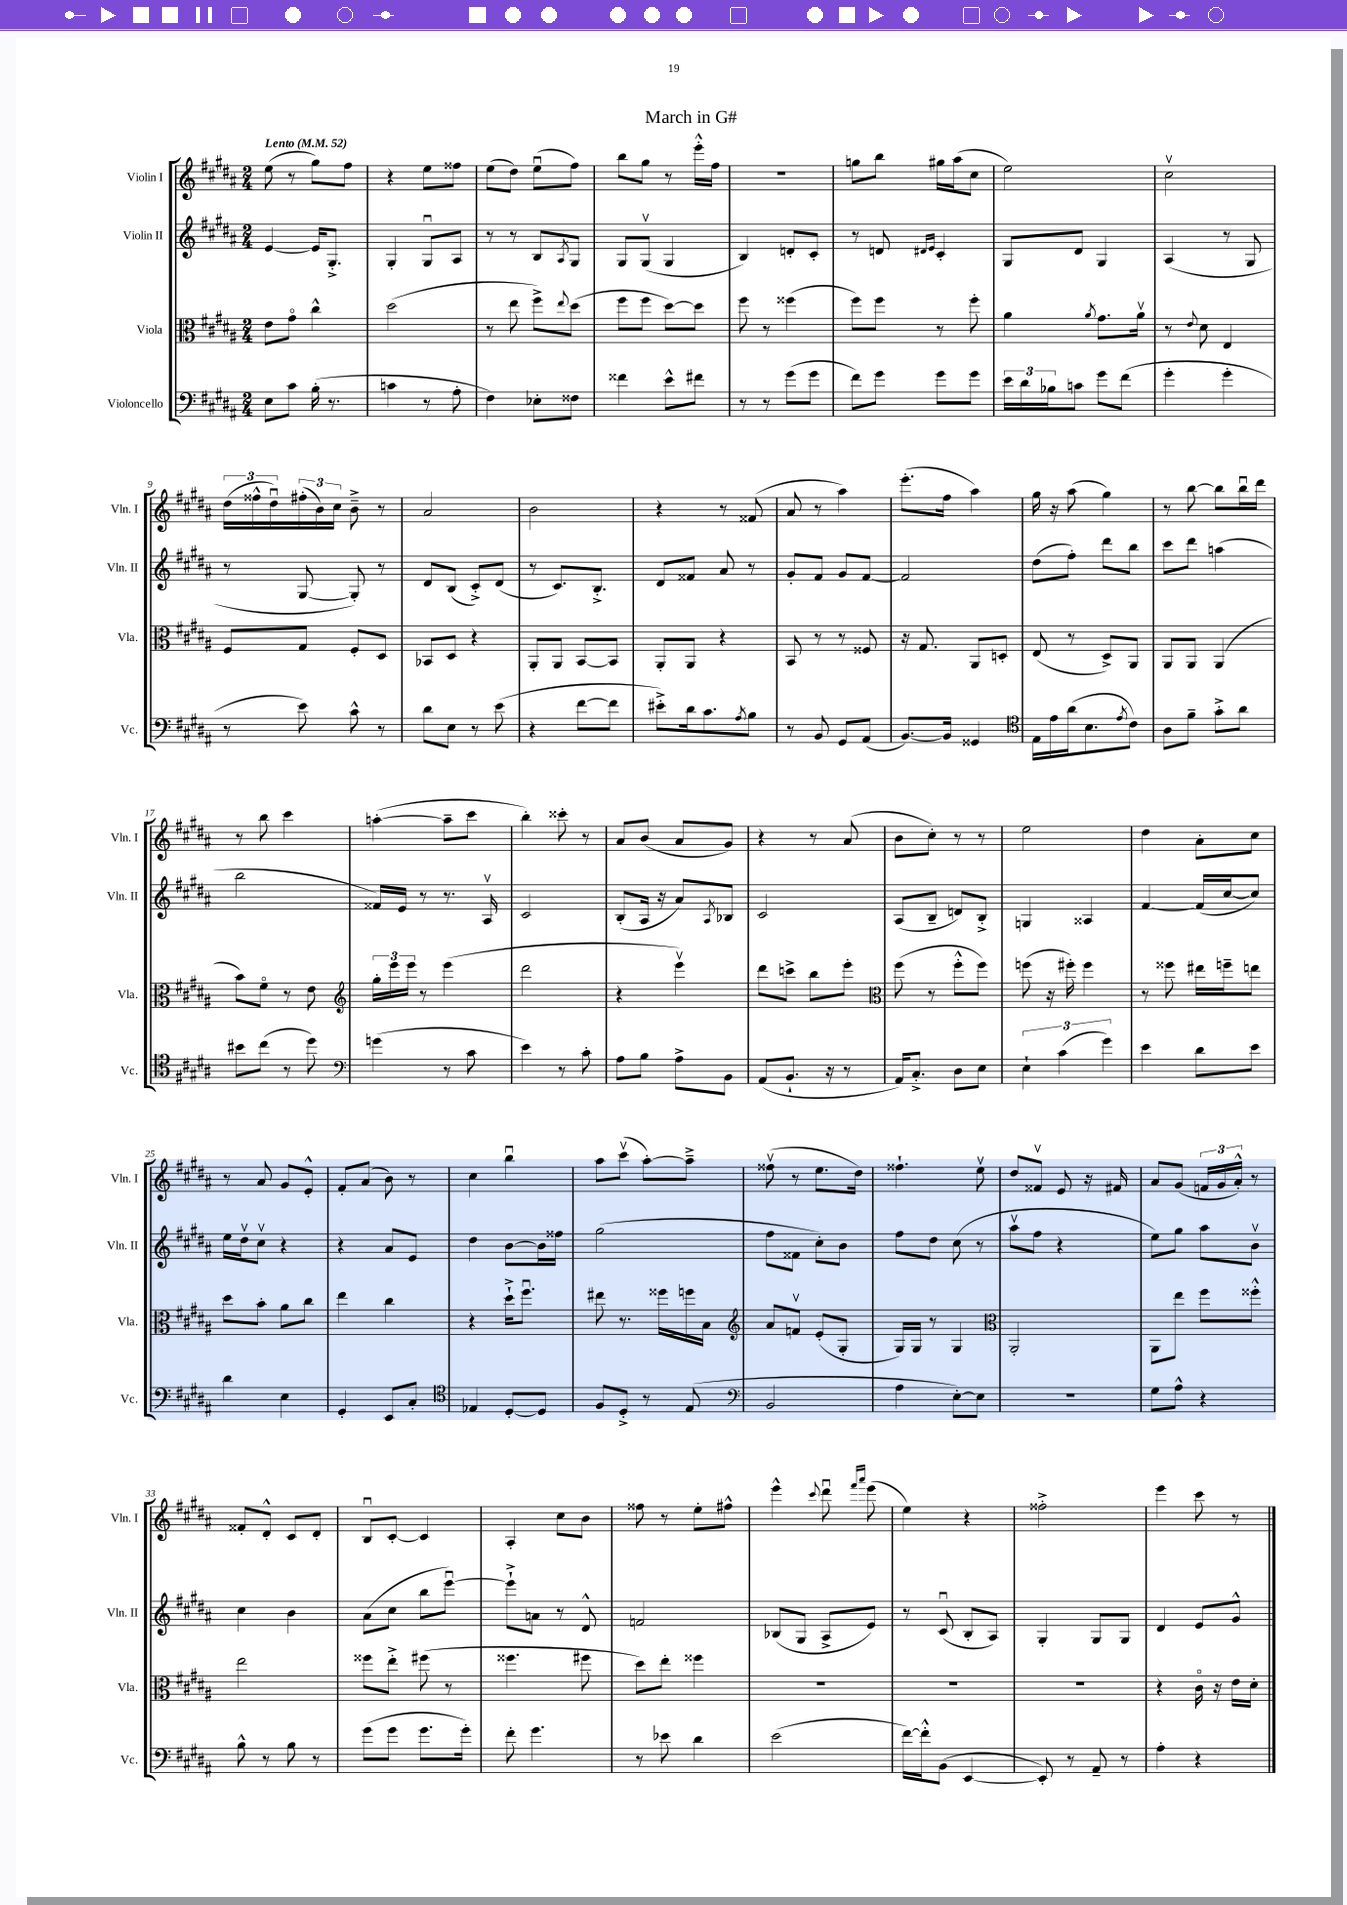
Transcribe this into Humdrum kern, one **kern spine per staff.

**kern	**kern	**kern	**kern
*part4	*part3	*part2	*part1
*staff4	*staff3	*staff2	*staff1
*I"Violoncello	*I"Viola	*I"Violin II	*I"Violin I
*I'Vc.	*I'Vla.	*I'Vln. II	*I'Vln. I
*clefF4	*clefC3	*clefG2	*clefG2
*k[f#c#g#d#a#]	*k[f#c#g#d#a#]	*k[f#c#g#d#a#]	*k[f#c#g#d#a#]
*M2/4	*M2/4	*M2/4	*M2/4
*MM52	*MM52	*MM52	*MM52
=1	=1	=1	=1
!	!	!	!LO:TX:a:B:t=Lento
8E\L	8e\L	[4e/	(8ee\
8c#\J	8g#\J	.	8r
(16B'\	4cc#^^\	16e/KL]	8gg#\L)
8.r	.	8.G#'^/J	.
.	.	.	8ff#\J
=2	=2	=2	=2
4cn\	(2dd#\	4G#'/	4r
8r	.	8G#u/L	8ee\L
8A#'\	.	8A#/J	8ff##X\J
=3	=3	=3	=3
4F#\)	8r	8r	(8ee\L
.	8ee\	8r	8dd#\J)
8E-X'\L	8ff#^\L)	8B/L	(8eeu\L
.	8qqee/	8qA#/	.
8F##X\J	(8dd#\J	8G#/J	8ff#\J)
=4	=4	=4	=4
4f##X\	8ff#\L	8G#/L	8bb\L
.	8ff#\J	(8G#v/J	8gg#\J
8e^^\L	[8dd#\L)	4G#/	8r
8f#X\J	8dd#\J]	.	16eee'^^\LL
.	.	.	16ff#\JJ
=5	=5	=5	=5
8r	8ff#\	4B/)	2r
8r	8r	.	.
(8g#\L	(4ff##X\	8dn'/L	.
8g#\J	.	8c#'/J	.
=6	=6	=6	=6
8f#\L)	8ff#\L)	8r	8ggn\L
8g#\J	8ff#\J	8dn/	8bb\J
.	.	16qqd#X/LL	.
.	.	16qqe/JJ	.
8g#\L	8r	4c#'/	16gg#X\LL
.	.	.	(16aa#\J
8g#\J	8ff#'\	.	8cc#\J
=7	=7	=7	=7
24e\LL	4a#\	8G#/L	2ee\)
24d#\	.	.	.
24B-X\J	.	.	.
8cn\J	.	8d#/J	.
.	8qa#/	.	.
8g#\L	8.g#\L	4G#/	.
(8f#\J	.	.	.
.	16a#v\Jk	.	.
=8	=8	=8	=8
4g#'\	8r	(4A#/	2cc#v\
.	8qqe/	.	.
.	8d#\	.	.
4g#'\	4E/	8r	.
.	.	8G#/	.
!!LO:LB:g=z
=9	=9	=9	=9
8r	8F#/L	8r	(24dd#\LL
.	.	.	24ff##X^^\
.	.	.	24dd#u\)
8e\)	8G#/J	[8G#/	(24ff#X'\
.	.	.	24b\)
.	.	.	24cc#\JJ
8c#^^\	8F#'/L	8G#'/])	8b~^\
8r	8D#/J	8r	8r
=10	=10	=10	=10
8d#\L	8BB-X/L	8d#/L	2a#/
8E\J	8D#/J	(8B/J	.
8r	4r	8c#'^/L)	.
(8e\	.	(8d#/J	.
=11	=11	=11	=11
4r	8AA#'/L	8r	2b\
.	8AA#/J	8.c#/L)	.
[8f#\L	[8BB/L	.	.
.	.	8.B'^/J	.
8f#\J]	8BB/J]	.	.
=12	=12	=12	=12
8e#X'^\L)	8AA#'/L	8d#/L	4r
16d#\k	8AA#/J	8f##X/J	.
8.c#\	.	.	.
.	4r	8a#/	8r
8qA#/	.	.	.
8B\J	.	8r	(8f##X/
=13	=13	=13	=13
8r	8BB/	8g#'/L	8a#/
8BB/	8r	8f#/J	8r
8GG#/L	8r	8g#/L	4aa#\)
(8AA#/J	8F##X/	[8f#/J	.
=14	=14	=14	=14
[8.BB/L)	16r	2f#/]	(8.eee'\L
.	8.G#/	.	.
16BB/Jk]	.	.	16ff#\Jk
4GG##X/	8AA#/L	.	4aa#\)
.	8Dn'/J	.	.
=15	=15	=15	=15
*clefC4	*	*	*
16E\LL	(8E/	(8dd#\L	16gg#\
16e\	.	.	16r
(16a#\J	8r	8ff#'\J)	(8aa#\
8.B\	.	.	.
.	8D#^/L)	8ddd#\L	4gg#\)
8qe/	.	.	.
8c#\J)	8AA#/J	8bb\J	.
=16	=16	=16	=16
8A#\L	8AA#/L	8ccc#\L	8r
8f#~\J	8AA#/J	8ddd#\J	[8bb\
8g#'^\L	(4AA#/	(4aan\	8bb\L]
8a#\J	.	.	16bbu\L
.	.	.	16ddd#\JJ
!!LO:LB:g=z
=17	=17	=17	=17
8b#X\L	8b\L)	2bb\	8r
(8cc#\J	8f#\J	.	8bb\
8r	8r	.	4ccc#\
8dd#\)	8e\	.	.
=18	=18	=18	=18
*clefF4	*clefG2	*	*
(4gn\	24gg#'\LL	16f##X/LL)	([4aan'\
.	24eee\	.	.
.	.	16e/JJ	.
.	24eee\JJ	.	.
.	8r	8r	.
8r	(4eee\	8.r	8aa~\L]
8c#\	.	.	8ccc#\J
.	.	16A#v/	.
=19	=19	=19	=19
4e\)	2ddd#\	2c#/	4bb'\)
8r	.	.	8ccc##X'\
8c#'\	.	.	8r
=20	=20	=20	=20
8A#\L	4r	(8B'/L	8a#/L
8B\J	.	16A#/Jk	(8b/J
.	.	16r	.
8A#^\L	4eeev\)	8a#/L)	8a#/L
.	.	8qA#/	.
8BB\J	.	8B-X/J	8g#/J)
=21	=21	=21	=21
(8AA#/L	8ddd#\L	2c#/	4r
8.BB`/J	8cccn^\J	.	.
.	8bb\L	.	8r
16r	.	.	.
8r	8eee'\J	.	(8a#/
=22	=22	=22	=22
*	*clefC3	*	*
16AA#/KL)	(8ff#\	(8A#/L	8b\L
8.C#'^/J	.	.	.
.	8r	8B~/J	8cc#'\J)
8D#\L	8ff#'^^\L	8dn/L)	8r
8E\J	8ff#\J)	8B'^/J	8r
=23	=23	=23	=23
6E`\	(8ffn\	4Gn/	2ee\
.	16r	.	.
(6c#\	.	.	.
.	16ff#X'\)	.	.
.	4ff#\	4A##X/	.
6g#\)	.	.	.
=24	=24	=24	=24
4e\	8r	[4f#/	4dd#\
.	8ff##X\	.	.
8d#\L	16ee#X\LL	(16f#/LL]	8a#'\L
.	16ffn~\J	[16cc#/J	.
8e\J	8een\J	8cc#/J])	8cc#\J
!!LO:LB:g=z
=25	=25	=25	=25
4d#\	8dd#\L	16ee\LL	8r
.	.	16dd#v\J	.
.	8b'\J	8cc#v\J	8a#/
4E\	8a#\L	4r	8g#/L
.	8cc#\J	.	8e'^^/J
=26	=26	=26	=26
4GG#'/	4ee\	4r	8f#'/L
.	.	.	(8a#/J
8EE/L	4cc#\	8a#/L	8b\)
8C#'/J	.	8e/J	8r
=27	=27	=27	=27
*clefC4	*	*	*
4E-X/	4r	4dd#\	4cc#\
[8D#'/L	16dd#`^\KL	[8b\L	4bbu\
.	8.ff#u\J	.	.
8D#/J]	.	16b\L]	.
.	.	16ff##X\JJ	.
=28	=28	=28	=28
8F#/L	8ee#X\	(2gg#\	8aa#\L
8D#'^/J	8.r	.	(8ccc#v\J
8r	.	.	[8aa#'\L)
.	16ff##X\LL	.	.
(8E/	16ffn\	.	8aa#~^\J]
.	16B\JJ	.	.
=29	=29	=29	=29
*clefF4	*clefG2	*	*
2BB/	8a#/L	8ff#\L	(8ff##Xv\
.	8fnv/J	8f##X\J	8r
.	(8e'/L	8cc#'\L)	8.ee\L
.	8G#'/J	8b\J	.
.	.	.	16dd#\Jk)
=30	=30	=30	=30
4A#\	16G#/LL)	8ff#\L	4.ff##X`\
.	16G#/JJ	.	.
.	8r	8dd#\J	.
[8E'\L)	4G#/	(8cc#\	.
8E\J]	.	8r	8eev\
=31	=31	=31	=31
*	*clefC3	*	*
2r	2AA#'/	8aa#v\L	8dd#/L
.	.	8ff#\J	8f##Xv/J
.	.	4r	8e/
.	.	.	16r
.	.	.	16f#X/
=32	=32	=32	=32
8G#\L	8AA#\L	8ee\L)	8a#/L
8A#^^\J	8ee\J	8gg#\J	(8g#/J
4r	8ff#\L	8aa#\L	24fn/LL
.	.	.	24g#/
.	.	.	24a#'^^/JJ)
.	8ff##X'^^\J	8bv\J	8r
!!LO:LB:g=z
=33	=33	=33	=33
8B^^\	2ee\	4cc#\	8f##X'/L
8r	.	.	8d#'^^/J
8B\	.	4b\	8c#/L
8r	.	.	8d#'/J
=34	=34	=34	=34
(8g#\L	8ff##X\L	(8a#\L	8Bu/L
8g#\J	8ee'^\J	8cc#\J	[8c#'/J
8.g#\L	(8ff#X\	8bb\L	4c#/]
.	8r	[8eeeu\J)	.
16g#'\Jk)	.	.	.
=35	=35	=35	=35
8f#'\	4.ff##X\	8eee`^\L]	4A#'/
4.g#\	.	8an\J	.
.	.	8r	8cc#\L
.	8ff#X\	8d#^^/	8b\J
=36	=36	=36	=36
8r	8dd#\L)	2fn/	8ff##X\
8e-X\	8ee'\J	.	8r
4d#\	4ff##X\	.	8ee'\L
.	.	.	8ff#X^^\J
=37	=37	=37	=37
(2e\	2r	(8B-X/L	4eee^^\
.	.	8G#/J	.
.	.	.	8qqccc#/
.	.	8A#^/L	8ddd#u\
.	.	.	16qqfff#/LL
.	.	.	16qqaaa#/JJ
.	.	8e/J)	(8eee\
=38	=38	=38	=38
[16f#\LL)	2r	8r	4ee\)
16f#'^^\J]	.	.	.
(8BB\J	.	(8c#u/	.
[4EE/	.	8B'/L	4r
.	.	8A#/J)	.
=39	=39	=39	=39
8EE'/])	2r	4G#'/	2ff##X'^\
8r	.	.	.
8AA#~/	.	8G#/L	.
8r	.	8G#/J	.
=40	=40	=40	=40
4A#'\	4r	4d#/	4eee\
4r	16c#\	8e/L	8ccc#\
.	16r	.	.
.	16e\LL	8g#^^/J	8r
.	16d#'\JJ	.	.
==	==	==	==
*-	*-	*-	*-
